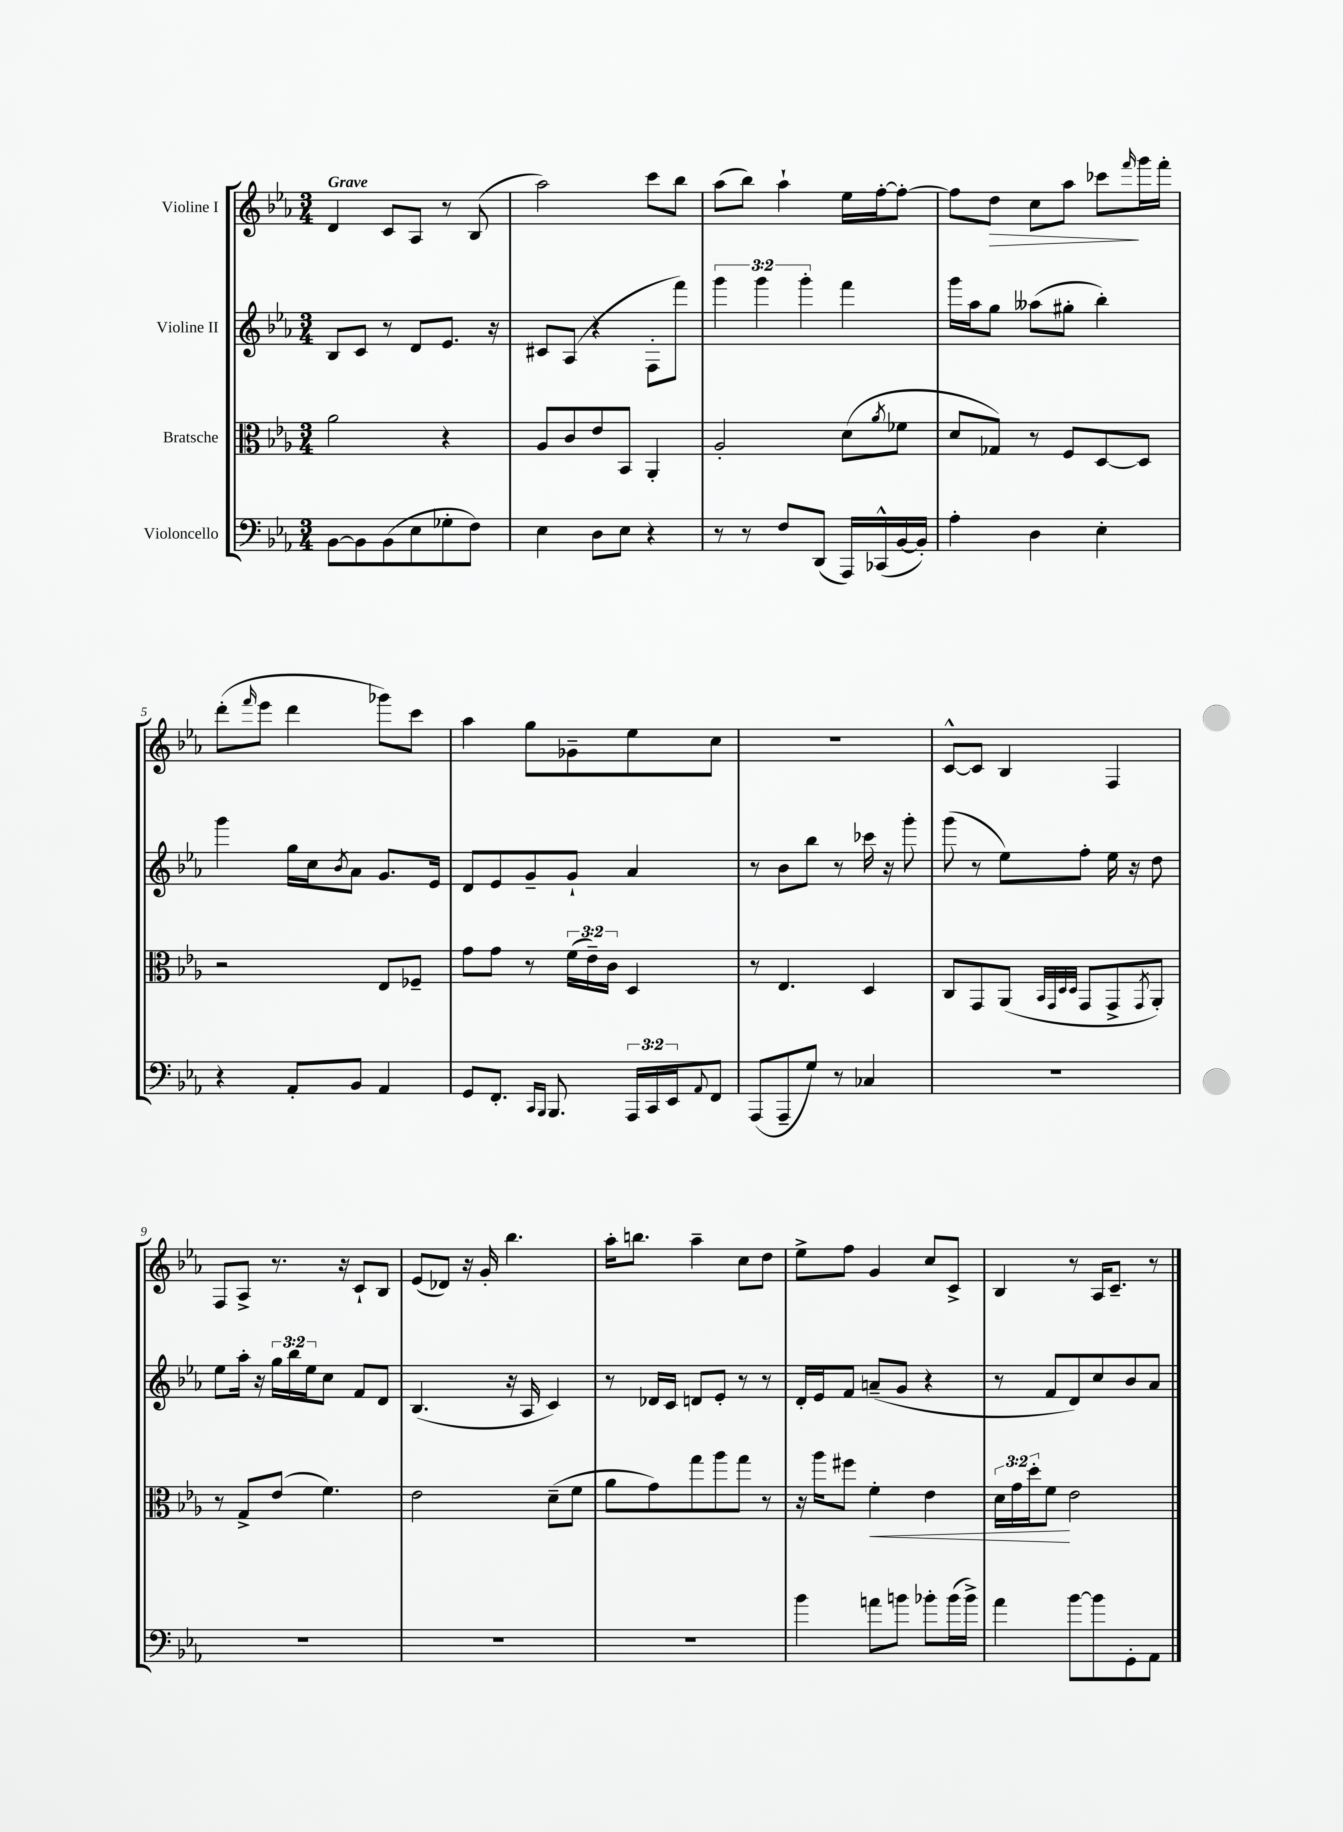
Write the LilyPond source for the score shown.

<<
\new StaffGroup <<
\new Staff = "s0" \with { instrumentName = "Violine I" } {
    \clef treble \key ees \major \numericTimeSignature \time 3/4 \tempo "Grave"
    d'4 c'8 aes8 r8 bes8( |
    aes''2) c'''8 bes''8 |
    aes''8( bes''8) aes''4-! ees''16 f''16~-. f''8~-. |
    f''8 d''8\> c''8 aes''8 ces'''8\! \grace { f'''16 } g'''16 f'''16-. |
    d'''8-.( \grace { f'''16 } ees'''8 d'''4 ges'''8) c'''8 |
    aes''4 g''8 ges'8-- ees''8 c''8 |
    R2. |
    c'8~-^ c'8 bes4 f4 |
    f8 aes8-> r8. r16 c'8-! bes8 |
    ees'8( des'8) r16 g'16-. bes''4. |
    aes''16-. b''8. aes''4-- c''8 d''8 |
    ees''8-> f''8 g'4 c''8 c'8-> |
    bes4 r8 aes16 c'8.-- r8 \bar "|." |
}
\new Staff = "s1" \with { instrumentName = "Violine II" } {
    \clef treble \key ees \major \numericTimeSignature \time 3/4 \override Staff.TupletNumber.text = #tuplet-number::calc-fraction-text
    bes8 c'8 r8 d'8 ees'8. r16 |
    cis'8 aes8( r4 f8-. f'''8) |
    \tuplet 3/2 { g'''4 g'''4 g'''4-. } f'''4 |
    g'''16 aes''16 g''8 aeses''8( gis''8-. bes''4-.) |
    g'''4 g''16 c''16 \acciaccatura { bes'8 } aes'8 g'8. ees'16 |
    d'8 ees'8 g'8-- g'8-! aes'4 |
    r8 bes'8 bes''8 r8 ces'''16 r16 g'''8-. |
    g'''8( r8 ees''8) f''8-. ees''16 r16 d''8 |
    ees''8 aes''16-. r16 \tuplet 3/2 { g''16 bes''16 ees''16 } c''8 f'8 d'8 |
    bes4.( r16 aes16 c'4) |
    r8 des'16 c'16 d'8 ees'8-. r8 r8 |
    d'16-. ees'16 f'8 a'8--( g'8 r4 |
    r8 f'8 d'8) c''8 bes'8 aes'8 \bar "|." |
}
\new Staff = "s2" \with { instrumentName = "Bratsche" } {
    \clef alto \key ees \major \numericTimeSignature \time 3/4 \override Staff.TupletNumber.text = #tuplet-number::calc-fraction-text
    aes'2 r4 |
    aes8 c'8 ees'8 bes,8 aes,4-. |
    aes2-. d'8( \acciaccatura { aes'8 } fes'8 |
    d'8 ges8) r8 f8 d8~ d8 |
    r2 ees8 fes8-- |
    g'8 g'8 r8 \tuplet 3/2 { f'16( ees'16--) c'16 } d4 |
    r8 ees4. d4 |
    c8 g,8 aes,8( \grace { bes,32 g,32 d32 d32 } g,8 g,8-> \acciaccatura { g,8 } aes,8-.) |
    r8 g8-> ees'8( f'4.) |
    ees'2 d'8--( f'8 |
    aes'8 g'8) g''8 aes''8 g''8 r8 |
    r16 aes''16 fis''8 f'4-.\< ees'4 |
    \tuplet 3/2 { d'16 g'16 d''16-. } f'8\! ees'2 \bar "|." |
}
\new Staff = "s3" \with { instrumentName = "Violoncello" } {
    \clef bass \key ees \major \numericTimeSignature \time 3/4 \override Staff.TupletNumber.text = #tuplet-number::calc-fraction-text
    bes,8~ bes,8 bes,8( ees8 ges8-. f8) |
    ees4 d8 ees8 r4 |
    r8 r8 f8 d,8( aes,,16) ces,16-^( bes,16~ bes,16-.) |
    aes4-. d4 ees4-. |
    r4 aes,8-. bes,8 aes,4 |
    g,8 f,8.-. \grace { c,16 bes,,16 } bes,,8. \tuplet 3/2 { aes,,16 c,16 ees,16 } \appoggiatura { aes,8 } f,8 |
    aes,,8( aes,,8-- g8) r8 ces4 |
    R2. |
    R2. |
    R2. |
    R2. |
    bes'4 a'8 b'8 bes'8-. bes'16( bes'16->) |
    aes'4 bes'8~ bes'8 g,8-. aes,8 \bar "|." |
}
>>
>>
